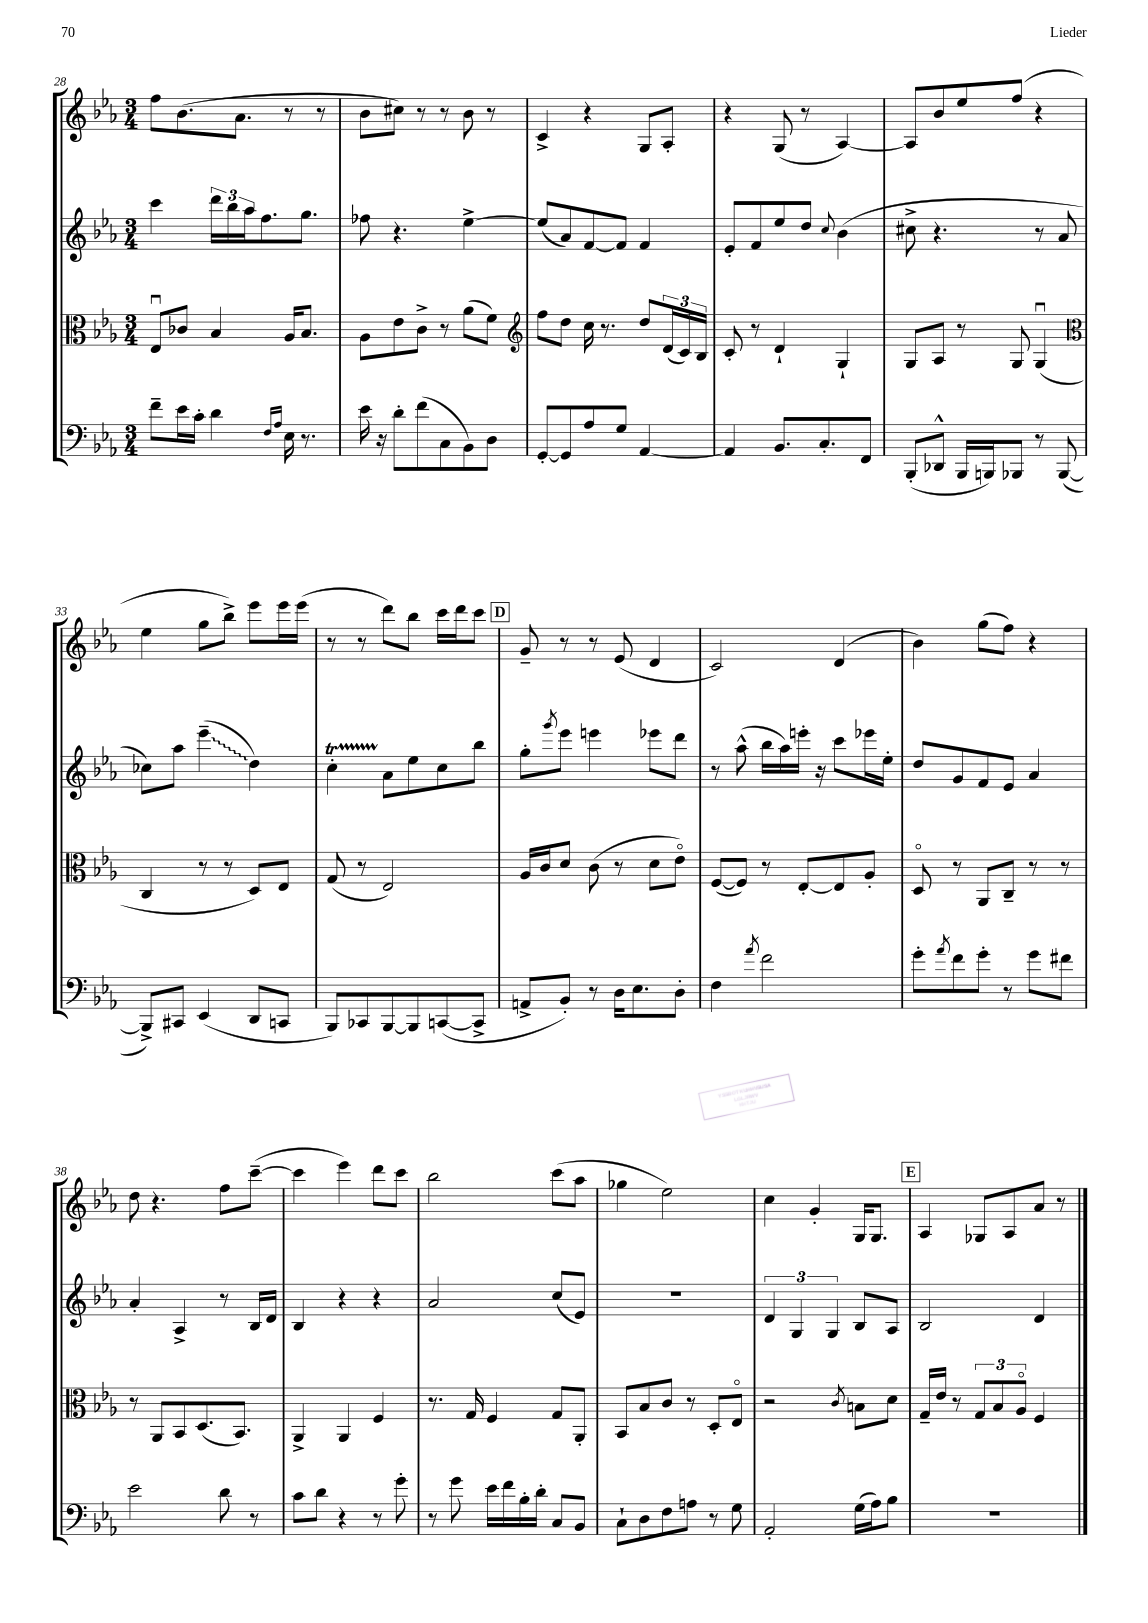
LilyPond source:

<<
\new StaffGroup <<
\new Staff = "s0" {
    \clef treble \key ees \major \numericTimeSignature \time 3/4
    f''8 bes'8.( aes'8. r8 r8 |
    bes'8 cis''8) r8 r8 bes'8 r8 |
    c'4-> r4 g8 aes8-. |
    r4 g8( r8 aes4~) |
    aes8 bes'8 ees''8 f''8( r4 |
    ees''4 g''8 bes''8->) ees'''8 ees'''16 ees'''16( |
    r8 r8 d'''8) bes''8 c'''16 d'''16 c'''8 |
    \mark \markup { \box "D" } g'8-- r8 r8 ees'8( d'4 |
    c'2) d'4( |
    bes'4) g''8( f''8) r4 |
    d''8 r4. f''8 c'''8~--( |
    c'''4 ees'''4) d'''8 c'''8 |
    bes''2 c'''8( aes''8 |
    ges''4 ees''2) |
    c''4 g'4-. g16 g8. |
    \mark \markup { \box "E" } aes4 ges8 aes8 aes'8 r8 \bar "|." |
}
\new Staff = "s1" {
    \clef treble \key ees \major \numericTimeSignature \time 3/4
    c'''4 \tuplet 3/2 { d'''16 bes''16 aes''16 } f''8. g''8. |
    fes''8 r4. ees''4~-> |
    ees''8( aes'8) f'8~ f'8 f'4 |
    ees'8-. f'8 ees''8 d''8 \appoggiatura { c''8 } bes'4( |
    cis''8-> r4. r8 aes'8 |
    ces''8) aes''8 \once \override Glissando.style = #'zigzag ees'''4--\glissando( d''4) |
    c''4-.\startTrillSpan aes'8\stopTrillSpan ees''8 c''8 bes''8 |
    \mark \markup { \box "D" } g''8-. \acciaccatura { g'''8 } ees'''8 e'''4 ees'''8 d'''8 |
    r8 aes''8-^( bes''16 aes''16) e'''16-. r16 c'''8 ees'''16 ees''16-. |
    d''8 g'8 f'8 ees'8 aes'4 |
    aes'4-. aes4-> r8 bes16 d'16 |
    bes4 r4 r4 |
    aes'2 c''8( ees'8) |
    R2. |
    \tuplet 3/2 { d'4 g4 g4 } bes8 aes8 |
    \mark \markup { \box "E" } bes2 d'4 \bar "|." |
}
\new Staff = "s2" {
    \clef alto \key ees \major \numericTimeSignature \time 3/4
    ees8\downbow ces'8 bes4 aes16 bes8. |
    aes8 ees'8 c'8-> r8 aes'8( f'8) |
    \clef treble f''8 d''8 c''16 r8. d''8 \tuplet 3/2 { d'16( c'16) bes16 } |
    c'8-. r8 d'4-! g4-! |
    g8 aes8 r8 g8 g4\downbow( |
    \clef alto c4 r8 r8 d8) ees8 |
    g8( r8 ees2) |
    \mark \markup { \box "D" } aes16 c'16 d'8 c'8( r8 d'8 ees'8\flageolet) |
    f8~( f8) r8 ees8~-. ees8 aes8-. |
    d8\flageolet r8 aes,8 c8-- r8 r8 |
    r8 aes,8 bes,8 d8.( bes,8.) |
    aes,4-> aes,4 f4 |
    r8. g16 f4 g8 aes,8-. |
    bes,8 bes8 c'8 r8 d8-. ees8\flageolet |
    r2 \acciaccatura { c'8 } b8 d'8 |
    \mark \markup { \box "E" } g16-- ees'16 r8 \tuplet 3/2 { g8 bes8 aes8\flageolet } f4 \bar "|." |
}
\new Staff = "s3" {
    \clef bass \key ees \major \numericTimeSignature \time 3/4
    f'8-- ees'16 c'16-. d'4 \grace { f16 aes16 } ees16 r8. |
    ees'16 r16 d'8-. f'8( c8 bes,8) d8 |
    g,8~-. g,8 aes8 g8 aes,4~ |
    aes,4 bes,8. c8.-. f,8 |
    bes,,8-.( des,8-^ bes,,16 b,,16) bes,,8 r8 bes,,8~( |
    bes,,8->) cis,8 ees,4( d,8 c,8 |
    bes,,8) ces,8 bes,,8~ bes,,8 c,8~( c,8-> |
    \mark \markup { \box "D" } a,8-> bes,8-.) r8 d16 ees8. d8-. |
    f4 \acciaccatura { aes'8 } f'2 |
    g'8-. \acciaccatura { aes'8 } f'8 g'8-. r8 g'8 fis'8 |
    ees'2 d'8 r8 |
    c'8 d'8 r4 r8 g'8-. |
    r8 g'8 ees'16 f'16 bes16-. d'16-. c8 bes,8 |
    c8-! d8 f8 a8 r8 g8 |
    aes,2-. g16( aes16) bes8 |
    \mark \markup { \box "E" } R2. \bar "|." |
}
>>
>>
\layout { \context { \Score currentBarNumber = #28 } }
